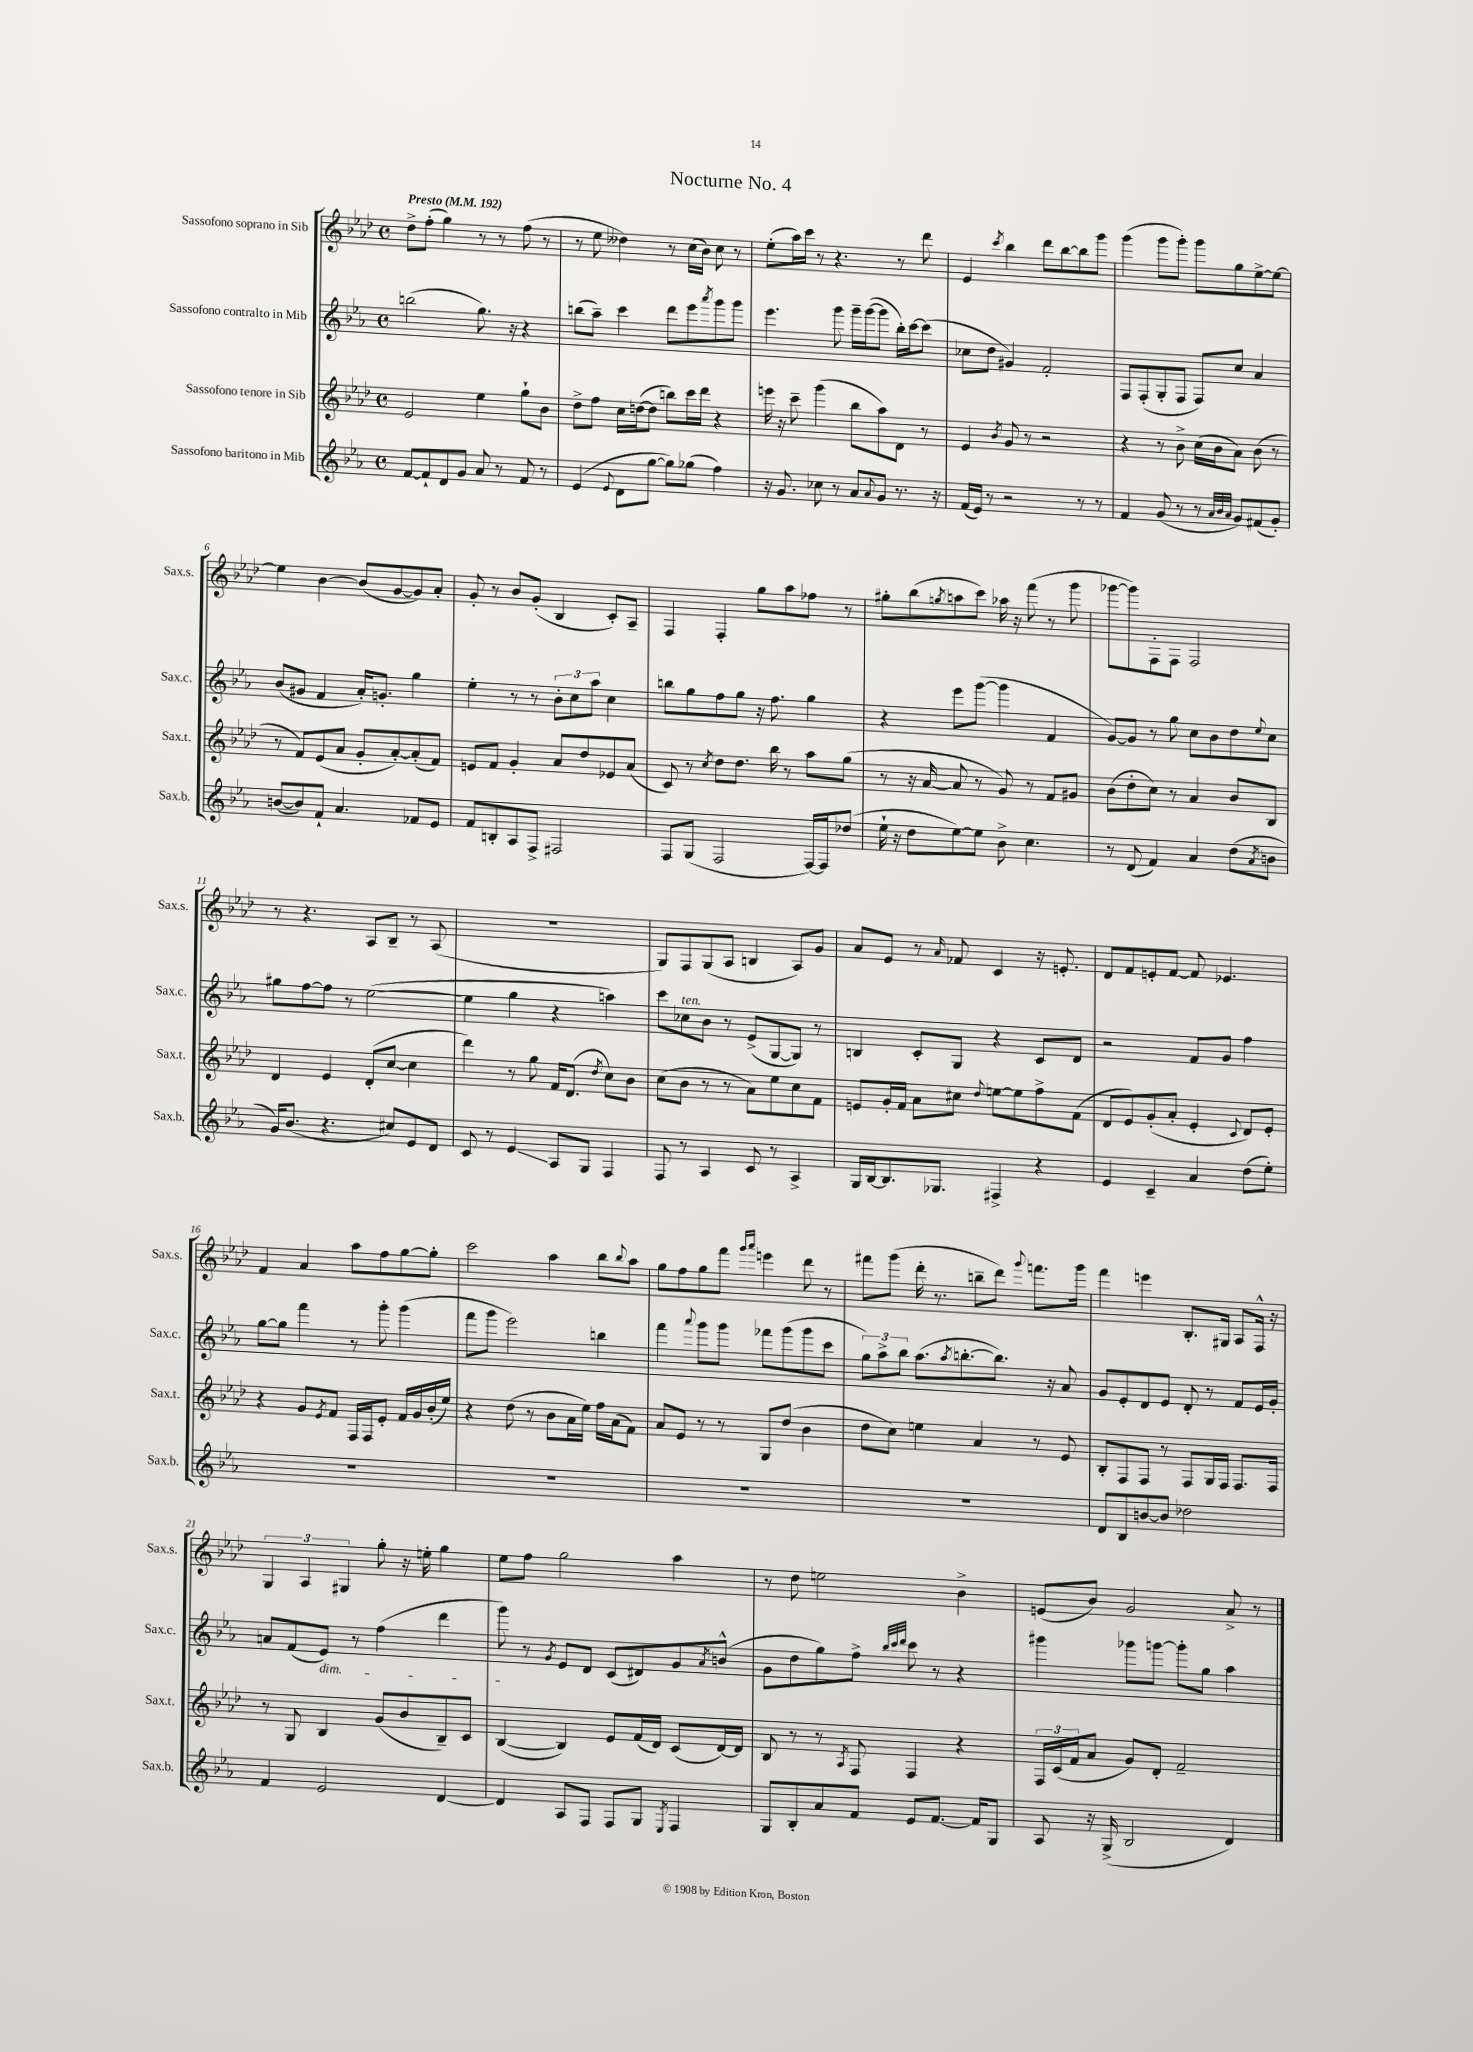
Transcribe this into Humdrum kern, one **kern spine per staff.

**kern	**kern	**kern	**kern
*staff4	*staff3	*staff2	*staff1
*clefG2	*clefG2	*clefG2	*clefG2
*k[b-e-a-]	*k[b-e-a-d-]	*k[b-e-a-]	*k[b-e-a-d-]
*M4/4	*M4/4	*M4/4	*M4/4
*met(c)	*met(c)	*met(c)	*met(c)
*MM192	*MM192	*MM192	*MM192
[8f	2e-	(2bb	8dd-^
8f`]	.	.	(8ff'
8d	.	.	4gg)
8g	.	.	.
8a-	4ee-	8.gg)	8r
8r	.	.	8r
.	.	16r	.
8f	8gg`	4r	(8ff
8r	8b-	.	8r
=	=	=	=
(4e-	8dd-^	(8bb	8r
.	8ff	8aa-~)	8ee-
8qqe-	.	.	.
8d	16cc	4ccc	4dd--)
.	([16dd	.	.
[8gg	8dd]	.	.
8gg])	8bb)	8ddd	8r
(8gg-	16ccc	8eee-	(16cc
.	16ddd-	.	16b-)
.	.	8qaaa-	.
4ff)	4r	8ggg	8cc
.	.	8ggg	8r
=	=	=	=
16r	16eee	4.eee-	(8ee-'
8.g	16r	.	.
.	8ccc~	.	16aa-)
.	.	.	16ccc
8cc-	(4ggg	.	8r
8r	.	8ggg	4.r
8a-	8bb-	16ggg~	.
.	.	([16ggg	.
8qqa-	.	.	.
8g	8aa-)	8ggg]	.
8.r	8d-	16bb-')	8r
.	.	[16ccc	.
.	8r	(8ccc]	8ddd-
16r	.	.	.
=	=	=	=
(16f	4e-	8cc-	4e-
16e-)	.	.	.
8r	.	8dd	.
.	8qb-	.	8qccc
2r	8g	4g#)	4bb-
.	8r	.	.
.	2r	2f'	8ddd-
.	.	.	[8bb-
8r	.	.	8bb-]
8r	.	.	8ggg
=	=	=	=
4f	4r	8F	(4ggg
.	.	(8F'	.
(8g	8r	8G'	8ggg
8r	8b-^	8F	8ggg')
8r	(16cc	8F)	8ggg
.	16b-	.	.
32qqa-	.	.	.
32qqb-	.	.	.
32qqa-	.	.	.
8g)	8a-)	8cc	8gg
(8f#	(8b-	4a-	[8ee-^
8g')	8r	.	8ee-_
=	=	=	=
([8b	8r	(8b-	4ee-]
8b])	8f)	8g#	.
8f`	(8e-	4f	[4b-
4.a-	8a-	.	.
.	8g'	16a-')	(8b-]
.	.	8.g'	.
.	[8a-')	.	[8g
8f-	(8a-']	4gg	8g])
8e-	8f)	.	8a-'
=	=	=	=
8f	8e	4ee-'	8g'
8B'	8f	.	8r
8A-	4g'	8r	8b-
8F^	.	8r	(8g'
2F#	8a-	12b-'	4B-
.	.	12cc	.
.	8dd-	.	.
.	.	12aa-	.
.	8e-	4cc	8c')
.	(8a-	.	8A-~
=	=	=	=
8F	8c)	8bb	4F
(8G	8r	8gg	.
.	8qcc	.	.
2F	8dd-	8ff	4F'
.	8.dd-	8gg	.
.	.	16r	8gg
.	16bb-	8.ff	.
.	8r	.	8aa-
[16F)	8aa-	4gg	8ff-
16F]	.	.	.
(8dd-	(8gg	.	8r
=	=	=	=
16ee-`	8r	4r	8gg#'
16r	.	.	.
8dd	16r	.	(8bb-
.	[16a-	.	.
.	.	.	8qgg
[8ee-)	8a-]	8eee-	8aa
8ee-]	8r	([8ggg	8ccc)
8b-^	8g)	4ggg]	16aa-
.	.	.	16r
4.cc	8r	.	(8fff
.	8f	4f	8r
.	8g#	.	8ggg
=	=	=	=
8r	(8b-	[8g)	[8ggg-
(8d	8dd-'	8g]	8ggg-])
4f)	8cc)	8r	8F'
.	8r	8gg	8F
4a-	4a-	8cc	2F
.	.	8b-	.
(8dd	8b-	8dd	.
8qa-	.	8qqee-	.
8b	8B-	8cc	.
=	=	=	=
16g)	4d-	8gg#	8r
(8.b-	.	.	.
.	.	[8ff	4.r
4.r	4e-	8ff]	.
.	.	8r	.
.	(8d-'	([2ee-	8A-
8cc#)	[8cc	.	8B-~
8e-	4cc]	.	8r
8d	.	.	(8A-
=	=	=	=
8c	4ddd-)	4ee-]	1r
8r	.	.	.
4e-	8r	4gg	.
.	8gg	.	.
8A-	16f	4r	.
.	(8.d-	.	.
8G	.	.	.
.	8qdd-	.	.
4F	8cc)	4aa)	.
.	8b-	.	.
=	=	=	=
8F	(8cc	8ccc	8G)
8r	8b-	8cc-	8F
4A-	8r	8b-	(8G
.	8r	8r	8A-
8c	8a-)	(8e-^	4B
8r	8ee-	[8G	.
4A-^	8cc	8G])	8A-)
.	8f	8r	8g
=	=	=	=
16G	8e	4B	8a-
[16B-	.	.	.
8.B-]	16g'	.	8e-
.	16f	.	.
.	8a-	8c'	8r
8.G-	.	.	.
.	.	.	16qqa-
.	8cc#	8G	8f-
.	8qqdd-	.	.
4F#^	[8ee	4r	4c
.	8ee]	.	.
4r	8ff^	8c	16r
.	.	.	8.e'
.	(8f	8d	.
=	=	=	=
4e-	8d-	2r	8d-
.	8e-)	.	8f
4c~	(8g'	.	8e'
.	8a-'	.	[8f
4a-	4e-'	8f	8f]
.	.	8g	4.e-
.	8qqc	.	.
(8dd	8d-)	4ff	.
8ee-')	8e-'	.	.
=	=	=	=
1r	4r	[8gg	4f
.	.	8gg]	.
.	8g	4fff	4a-
.	8qe-	.	.
.	8f	.	.
.	16F	8r	8aa-
.	16F	.	.
.	8e-'	8ggg'	8ff
.	16f	(4ggg	[8gg
.	16g	.	.
.	(16b-'	.	8gg']
.	16ee-)	.	.
=	=	=	=
1r	4r	8fff	2ccc
.	.	8ggg	.
.	(8dd-	2eee-)	.
.	8r	.	.
.	8b-	.	4aa-
.	16a-	.	.
.	16ee-)	.	.
.	16ff	4bb	8bb-
.	(16a-	.	.
.	.	.	8qqbb-
.	8f)	.	8aa-
=	=	=	=
1r	8a-	4fff	8gg
.	8e-	.	8ff
.	.	8qqaaa-	.
.	8r	8ggg	8gg
.	8r	8ggg	8fff
.	.	.	16qqggg
.	.	.	16qqaaa-
.	8G	8fff-	4eee
.	(8dd-	(8ggg	.
.	4b-	8ggg	8ddd-
.	.	8ccc	8r
=	=	=	=
1r	8dd-	12gg)	8fff#
.	.	12aa-^	.
.	8cc)	.	(8ggg
.	.	12bb-	.
.	4ee	(8.aa-	16ddd-'
.	.	.	8.r
.	.	8qaa-	.
.	.	[8.bb'	.
.	4a-	.	8bb~
.	.	8.bb])	8ddd-)
.	.	.	8qqggg
.	8r	.	8.fff
.	.	16r	.
.	8e-	8a-	.
.	.	.	16ggg
=	=	=	=
8d	8B-'	8g	4fff
8B-	8F	8e-'	.
[8b	8F	8d	4eee
8b]	8r	8e-	.
2dd-	8F	8d'	8.B-'
.	16G	8r	.
.	16F	.	16G#
.	8.F	8f	8A-
.	.	16e-	16F^^
.	16F	16g'	16r
=	=	=	=
4f	8r	8a	6G
.	8G	(8f	.
.	.	.	6A-
2e-	4B-	8e-)	.
.	.	.	6G#
.	.	8r	.
.	(8g	(4ff	8gg'
.	8b-	.	16r
.	.	.	16ee'
[4d	8B-~)	4ddd	4gg
.	8c	.	.
=	=	=	=
4d]	([4B-	8ggg)	8ee-
.	.	8r	8ff
.	.	8qg	.
8A-	4B-])	8e-	2gg
8F	.	8d	.
8F	8e-	(8c	.
8G	(16f	8d#)	.
.	16d-)	.	.
8qE-	.	.	.
4F	(8c	8g	4aa-
.	.	8qa-	.
.	[16d-)	(8b^^	.
.	16d-]	.	.
=	=	=	=
8G	8B-	8g	8r
8B-'	8r	8dd	8dd-
8a-	8r	8gg)	2ee
.	8qA-	.	.
8f	8F	8ff^	.
.	.	32qqbb-	.
.	.	32qqccc	.
.	.	32qqddd	.
8e-	4F	8ccc	.
[8.f	.	8r	.
.	4r	4r	4b-^
16f]	.	.	.
8G	.	.	.
=	=	=	=
8A-	24F	4ggg#	(8e
.	(24c	.	.
.	24f	.	.
16r	8a-	.	8b-)
(16G^	.	.	.
2B-	8g)	8ggg-	2g
.	8d-'	[8ggg	.
.	2f~	8ggg']	.
.	.	8gg	.
4d)	.	4aa-	8a-^
.	.	.	8r
==	==	==	==
*-	*-	*-	*-
